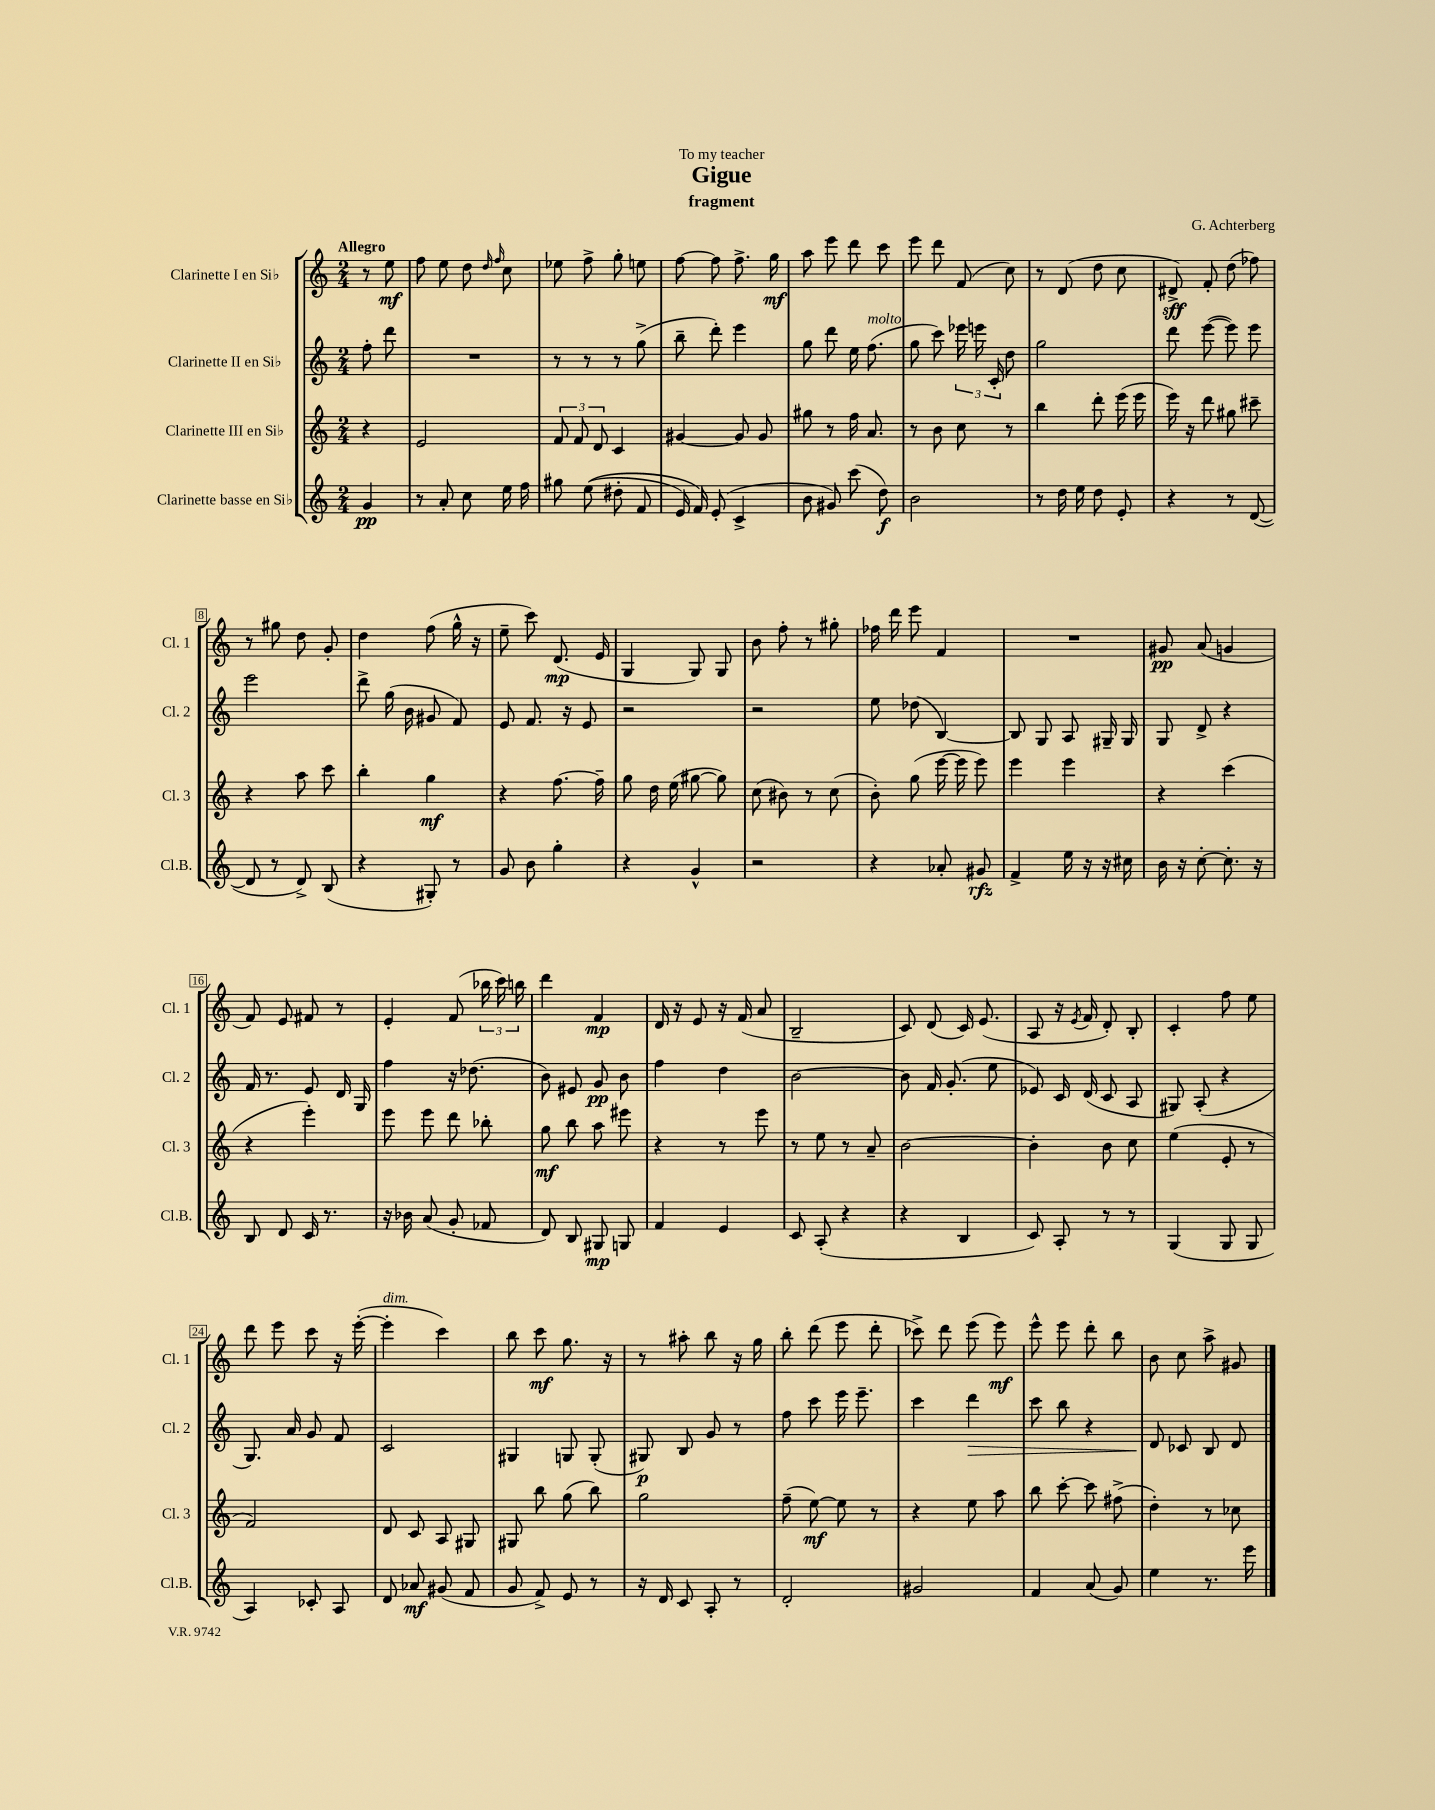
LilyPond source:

\header { title = "Gigue" composer = "G. Achterberg" subtitle = "fragment" dedication = "To my teacher" }
<<
\new StaffGroup <<
\new Staff = "s0" \with { instrumentName = "Clarinette I en Sib" shortInstrumentName = "Cl. 1" } {
    \clef treble \key c \major \numericTimeSignature \time 2/4 \partial 4 \tempo "Allegro"
    \autoBeamOff r8 e''8\mf |
    f''8 e''8 d''8 \grace { d''16 f''16 } c''8 |
    ees''8 f''8-> g''8-. e''8 |
    f''8~ f''8 f''8.-> g''16\mf |
    a''8 e'''8 d'''8 c'''8 |
    e'''8 d'''8 f'8( c''8) |
    r8 d'8( d''8 c''8 |
    dis'8->\sff) f'8-. d''8( fes''8) |
    r8 gis''8 d''8 g'8-. |
    d''4 f''8( g''16-^ r16 |
    e''8-- c'''8) d'8.\mp( e'16 |
    g4 g8) g8 |
    b'8 f''8-. r8 gis''8-. |
    fes''16 d'''16 e'''8 f'4 |
    R2 |
    gis'8\pp a'8( g'4 |
    f'8) e'8 fis'8 r8 |
    e'4-. f'8( \tuplet 3/2 { bes''16 c'''16) b''16 } |
    d'''4 f'4\mp |
    d'16 r16 e'8 r16 f'16( a'8 |
    b2-- |
    c'8) d'8( c'16) e'8.( |
    a8 r16 \acciaccatura { e'8 } f'16 d'8-.) b8-. |
    c'4-. f''8 e''8 |
    d'''8 e'''8 c'''8 r16 e'''16~-.( |
    e'''4-.^\markup { \italic "dim." } c'''4) |
    b''8 c'''8\mf g''8. r16 |
    r8 ais''8-. b''8 r16 g''16 |
    b''8-. d'''8( e'''8 d'''8-. |
    ces'''8->) d'''8 e'''8( e'''8\mf) |
    e'''8-^ e'''8 d'''8-. b''8 |
    b'8 c''8 a''8-> gis'8 \bar "|." |
}
\new Staff = "s1" \with { instrumentName = "Clarinette II en Sib" shortInstrumentName = "Cl. 2" } {
    \clef treble \key c \major \numericTimeSignature \time 2/4 \partial 4
    \autoBeamOff f''8-. d'''8 |
    R2 |
    r8 r8 r8 g''8->( |
    b''8-- d'''8-.) e'''4 |
    g''8 d'''8 e''16 f''8.^\markup { \italic "molto" }( |
    g''8 c'''8) \tuplet 3/2 { ees'''16 e'''16 c'16-. } d''8 |
    g''2 |
    d'''8 e'''8~( e'''8) e'''8 |
    e'''2 |
    d'''8-> g''16( b'16 gis'8 f'8) |
    e'8 f'8. r16 e'8 |
    r2 |
    r2 |
    e''8 des''8( b4~) |
    b8 g8 a8 gis16-- gis16 |
    g8 d'8-> r4 |
    f'16 r8. e'8 d'16 g16 |
    f''4 r16 des''8.( |
    b'8) eis'8 g'8\pp b'8 |
    f''4 d''4 |
    b'2~ |
    b'8 f'16 g'8.-.( e''8 |
    ees'8) c'16 d'16( c'8 a8 |
    gis8) a8-.( r4 |
    g8.) a'16 g'8 f'8 |
    c'2 |
    gis4 g8 g8-.( |
    gis8\p) b8 g'8 r8 |
    f''8 c'''8 e'''16 e'''8.-- |
    c'''4 d'''4\> |
    c'''8 b''8 r4 |
    d'8\! ces'8 b8 d'8 \bar "|." |
}
\new Staff = "s2" \with { instrumentName = "Clarinette III en Sib" shortInstrumentName = "Cl. 3" } {
    \clef treble \key c \major \numericTimeSignature \time 2/4 \partial 4
    \autoBeamOff r4 |
    e'2 |
    \tuplet 3/2 { f'8 f'8 d'8 } c'4 |
    gis'4~ gis'8 gis'8 |
    gis''8 r8 f''16 a'8. |
    r8 b'8 c''8 r8 |
    b''4 d'''8-. e'''16( e'''16 |
    e'''16) r16 d'''8 gis''8 cis'''8-- |
    r4 a''8 c'''8 |
    b''4-. g''4\mf |
    r4 f''8.~ f''16-- |
    g''8 d''16 e''16( gis''8~ gis''8) |
    c''8( bis'8) r8 c''8( |
    b'8-.) g''8( e'''16~ e'''16 e'''8) |
    e'''4 e'''4 |
    r4 c'''4( |
    r4 e'''4-.) |
    e'''8 e'''8 d'''8 bes''8-. |
    g''8\mf b''8 a''8 eis'''8 |
    r4 r8 e'''8 |
    r8 e''8 r8 a'8-- |
    b'2~ |
    b'4-. b'8 c''8 |
    e''4( e'8-. r8 |
    f'2) |
    d'8 c'8 a8 gis8 |
    gis8 b''8 g''8( b''8) |
    g''2 |
    f''8--( e''8~\mf) e''8 r8 |
    r4 e''8 a''8 |
    b''8 c'''8~-. c'''8 fis''8->( |
    d''4-.) r8 ces''8 \bar "|." |
}
\new Staff = "s3" \with { instrumentName = "Clarinette basse en Sib" shortInstrumentName = "Cl.B." } {
    \clef treble \key c \major \numericTimeSignature \time 2/4 \partial 4
    \autoBeamOff g'4\pp |
    r8 a'8-. c''8 e''16 f''16 |
    gis''8 e''8(\( dis''8-. f'8 |
    e'16) f'16\) e'8-.( c'4-> |
    b'8 gis'8) c'''8( d''8\f) |
    b'2 |
    r8 d''16 e''16 d''8 e'8-. |
    r4 r8 d'8~( |
    d'8 r8 d'8->) b8( |
    r4 gis8-.) r8 |
    g'8 b'8 g''4-. |
    r4 g'4-^ |
    r2 |
    r4 aes'8-. gis'8\rfz |
    f'4-> e''16 r16 r16 cis''16 |
    b'16 r16 c''8~-. c''8.-. r16 |
    b8 d'8 c'16 r8. |
    r16 bes'16 a'8( g'8-. fes'8 |
    d'8) b8 gis8\mp g8 |
    f'4 e'4 |
    c'8 a8-.( r4 |
    r4 b4 |
    c'8) a8-. r8 r8 |
    g4( g8 g8 |
    a4) ces'8-. a8 |
    d'8 aes'8\mf gis'8( f'8 |
    g'8 f'8->) e'8 r8 |
    r16 d'16 c'8 a8-. r8 |
    d'2-. |
    gis'2 |
    f'4 a'8( g'8) |
    e''4 r8. e'''16 \bar "|." |
}
>>
>>
\layout { \context { \Score \override BarNumber.stencil = #(make-stencil-boxer 0.1 0.3 ly:text-interface::print) } }
